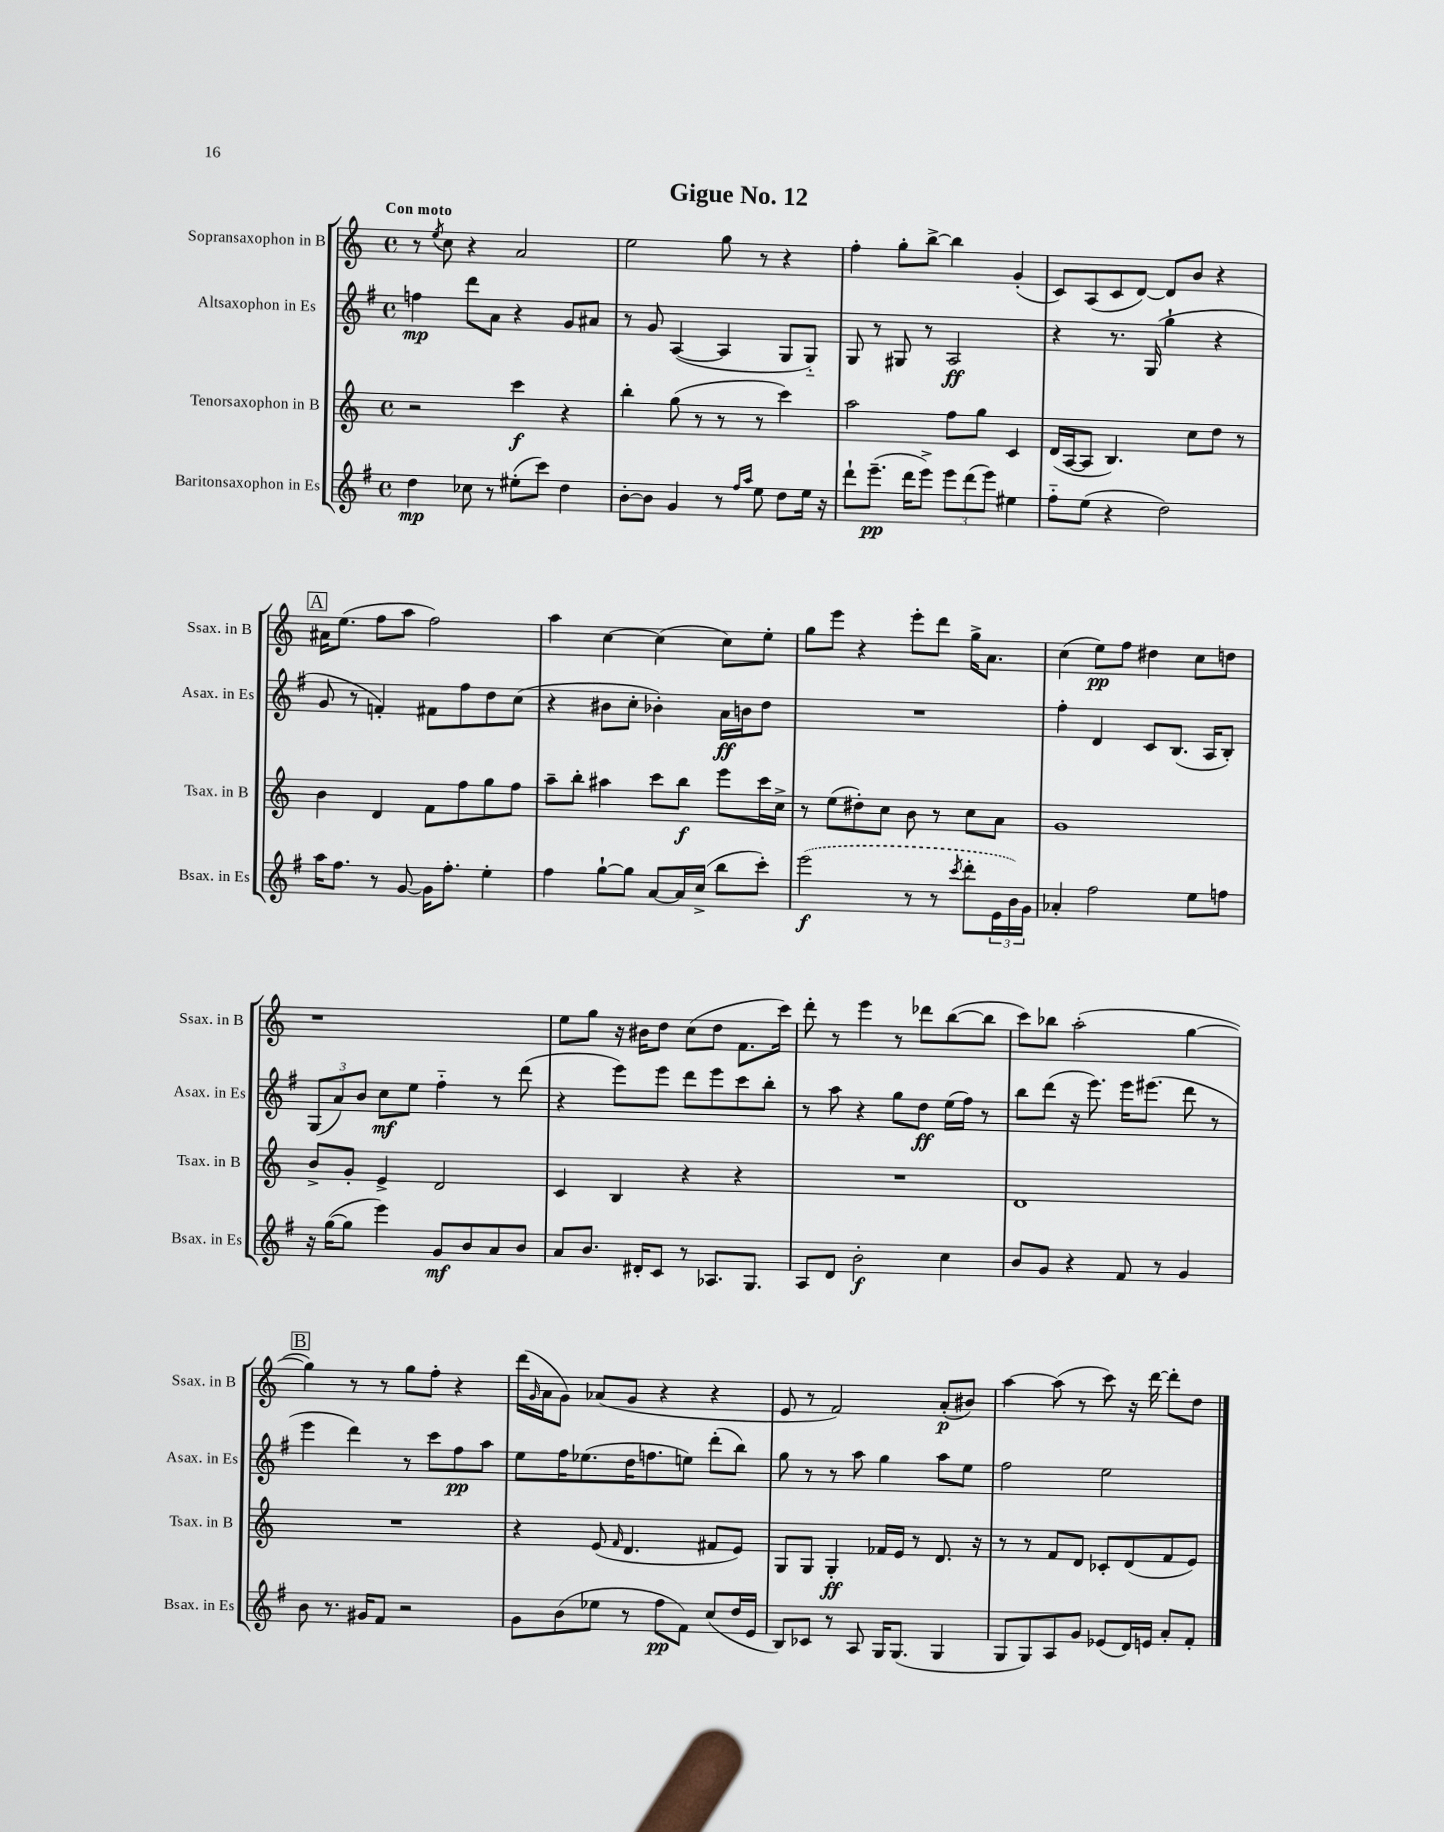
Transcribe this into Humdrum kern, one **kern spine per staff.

**kern	**kern	**kern	**kern
*staff4	*staff3	*staff2	*staff1
*clefG2	*clefG2	*clefG2	*clefG2
*k[f#]	*k[]	*k[f#]	*k[]
*M4/4	*M4/4	*M4/4	*M4/4
*met(c)	*met(c)	*met(c)	*met(c)
4dd	2r	4ff	8r
.	.	.	8qee
.	.	.	8cc
8cc-	.	8ddd	4r
8r	.	8a	.
(8ee#'	4ccc	4r	2a
8ccc)	.	.	.
4dd	4r	8g	.
.	.	8a#	.
=	=	=	=
[8b'	4bb'	8r	2ee
8b]	.	8g	.
4g	(8gg	([4A	.
.	8r	.	.
8r	8r	4A]	8gg
16qqff#	.	.	.
16qqaa	.	.	.
8ee	8r	.	8r
8dd	4ccc)	8G	4r
16ee	.	8G'~)	.
16r	.	.	.
=	=	=	=
8ddd`	2aa	8G	4ff'
(8.eee~	.	8r	.
.	.	8G#	8gg'
16ddd	.	.	.
8eee^)	.	8r	[8bb^
12eee	8ff	2A	4bb]
(12ddd	.	.	.
.	8gg	.	.
12eee)	.	.	.
4ee#	4c	.	(4g'
=	=	=	=
8ff#'~	(16d	4r	8c)
.	[16A	.	.
(8ee	8A]	.	(8A
4r	4.B)	8.r	8c
.	.	.	[8d)
.	.	(16G	.
2dd)	.	4gg`	8d]
.	8cc	.	8b
.	8dd	4r	4r
.	8r	.	.
=	=	=	=
16aa	4b	8g	16a#
8.ff#	.	.	(8.ee
.	.	8r	.
8r	4d	4f')	8ff
[8g	.	.	8aa
16g]	8f	8f#	2ff)
8.ff#'	.	.	.
.	8ff	8ff#	.
4ee'	8gg	8dd	.
.	8ff	(8cc	.
=	=	=	=
4ff#	8aa~	4r	4aa
.	8bb'	.	.
[8gg`	4aa#	8b#	[4cc
8gg]	.	8cc'	.
[8a	8ccc	4b-')	(4cc]
16a]	8bb	.	.
(16cc^	.	.	.
8bb	8eee	16a	8cc)
.	.	16b	.
8ccc')	16ccc	8dd	8ee'
.	16cc^	.	.
=	=	=	=
(2eee	8r	1r	8gg
.	(8ee	.	8eee
.	8dd#')	.	4r
.	8cc	.	.
8r	8b	.	8eee'
8r	8r	.	8ddd
8qccc	.	.	.
8ddd'	8cc	.	16gg^
.	.	.	8.a
24e	8a	.	.
24b)	.	.	.
24g	.	.	.
=	=	=	=
4a-'	1g	4ff#'	(4cc
2ff#	.	4d	8ee)
.	.	.	8ff
.	.	8c	4dd#
.	.	(8.B	.
8ee	.	.	8cc
.	.	16A	.
8ff	.	8B')	8dd
=	=	=	=
16r	8b^	(12G	1r
([16gg	.	.	.
.	.	12a)	.
8gg]	8g'	.	.
.	.	12b	.
4eee)	4e^	8cc	.
.	.	8ee	.
8g	2d	4ff#'~	.
8b	.	.	.
8a	.	8r	.
8b	.	(8ddd	.
=	=	=	=
8a	4c	4r	8ee
8.b	.	.	8gg
.	4B	8eee)	16r
16d#'	.	.	16b#
8c	.	8eee	8dd
8r	4r	8ddd	(8cc
8.A-	.	8eee	8dd
.	4r	8ccc	8.f
8.G	.	.	.
.	.	8bb'	.
.	.	.	16ccc)
=	=	=	=
8A	1r	8r	8ddd'
8d	.	8aa	8r
2b'	.	4r	4eee
.	.	8gg	8r
.	.	8dd	8ddd-
4cc	.	(16ee	([8bb
.	.	16ff#)	.
.	.	8r	8bb]
=	=	=	=
8b	1d	8bb	8ccc)
8g	.	(8ddd	8bb-
4r	.	16r	(2aa'
.	.	8.eee)	.
8f#	.	16eee	.
.	.	(8.eee#	.
8r	.	.	.
4g	.	8ddd	[4gg
.	.	8r	.
=	=	=	=
8b	1r	4eee	4gg])
8.r	.	.	.
.	.	4ddd)	8r
16g#	.	.	.
8f#	.	.	8r
2r	.	8r	8gg
.	.	8ccc	8ff'
.	.	8ff#	4r
.	.	8aa	.
=	=	=	=
8g	4r	8ee	(16ddd
.	.	.	16qqg
.	.	.	16a
(8b	.	16ff#	8g)
.	.	(8.ee-	.
8ee-	(8e	.	(8a-
.	16qqf	.	.
8r	4.d	16dd	8g
.	.	8.ff	.
8ff#	.	.	4r
8f#)	.	8ee)	.
(8cc	8f#	(8ddd'	4r
16dd	8e)	8bb)	.
16e	.	.	.
=	=	=	=
8B)	8G	8gg	8e
8c-	8G	8r	8r
8r	4G'	8r	2f)
8A	.	8aa	.
16G	16f-	4gg	.
(8.G	16e	.	.
.	8r	.	.
4G	8.d	8aa	(8a'
.	.	8ee	8b#)
.	16r	.	.
=	=	=	=
8G	8r	2ff#	[4aa
8G)	8r	.	.
8A	8f	.	(8aa]
8g	8d	.	8r
(8e-	8c-'	2ee	8ccc)
16d)	(8d	.	16r
16e	.	.	[16ddd
8a'	8f	.	8ddd']
8f#'	8e)	.	8dd
==	==	==	==
*-	*-	*-	*-
